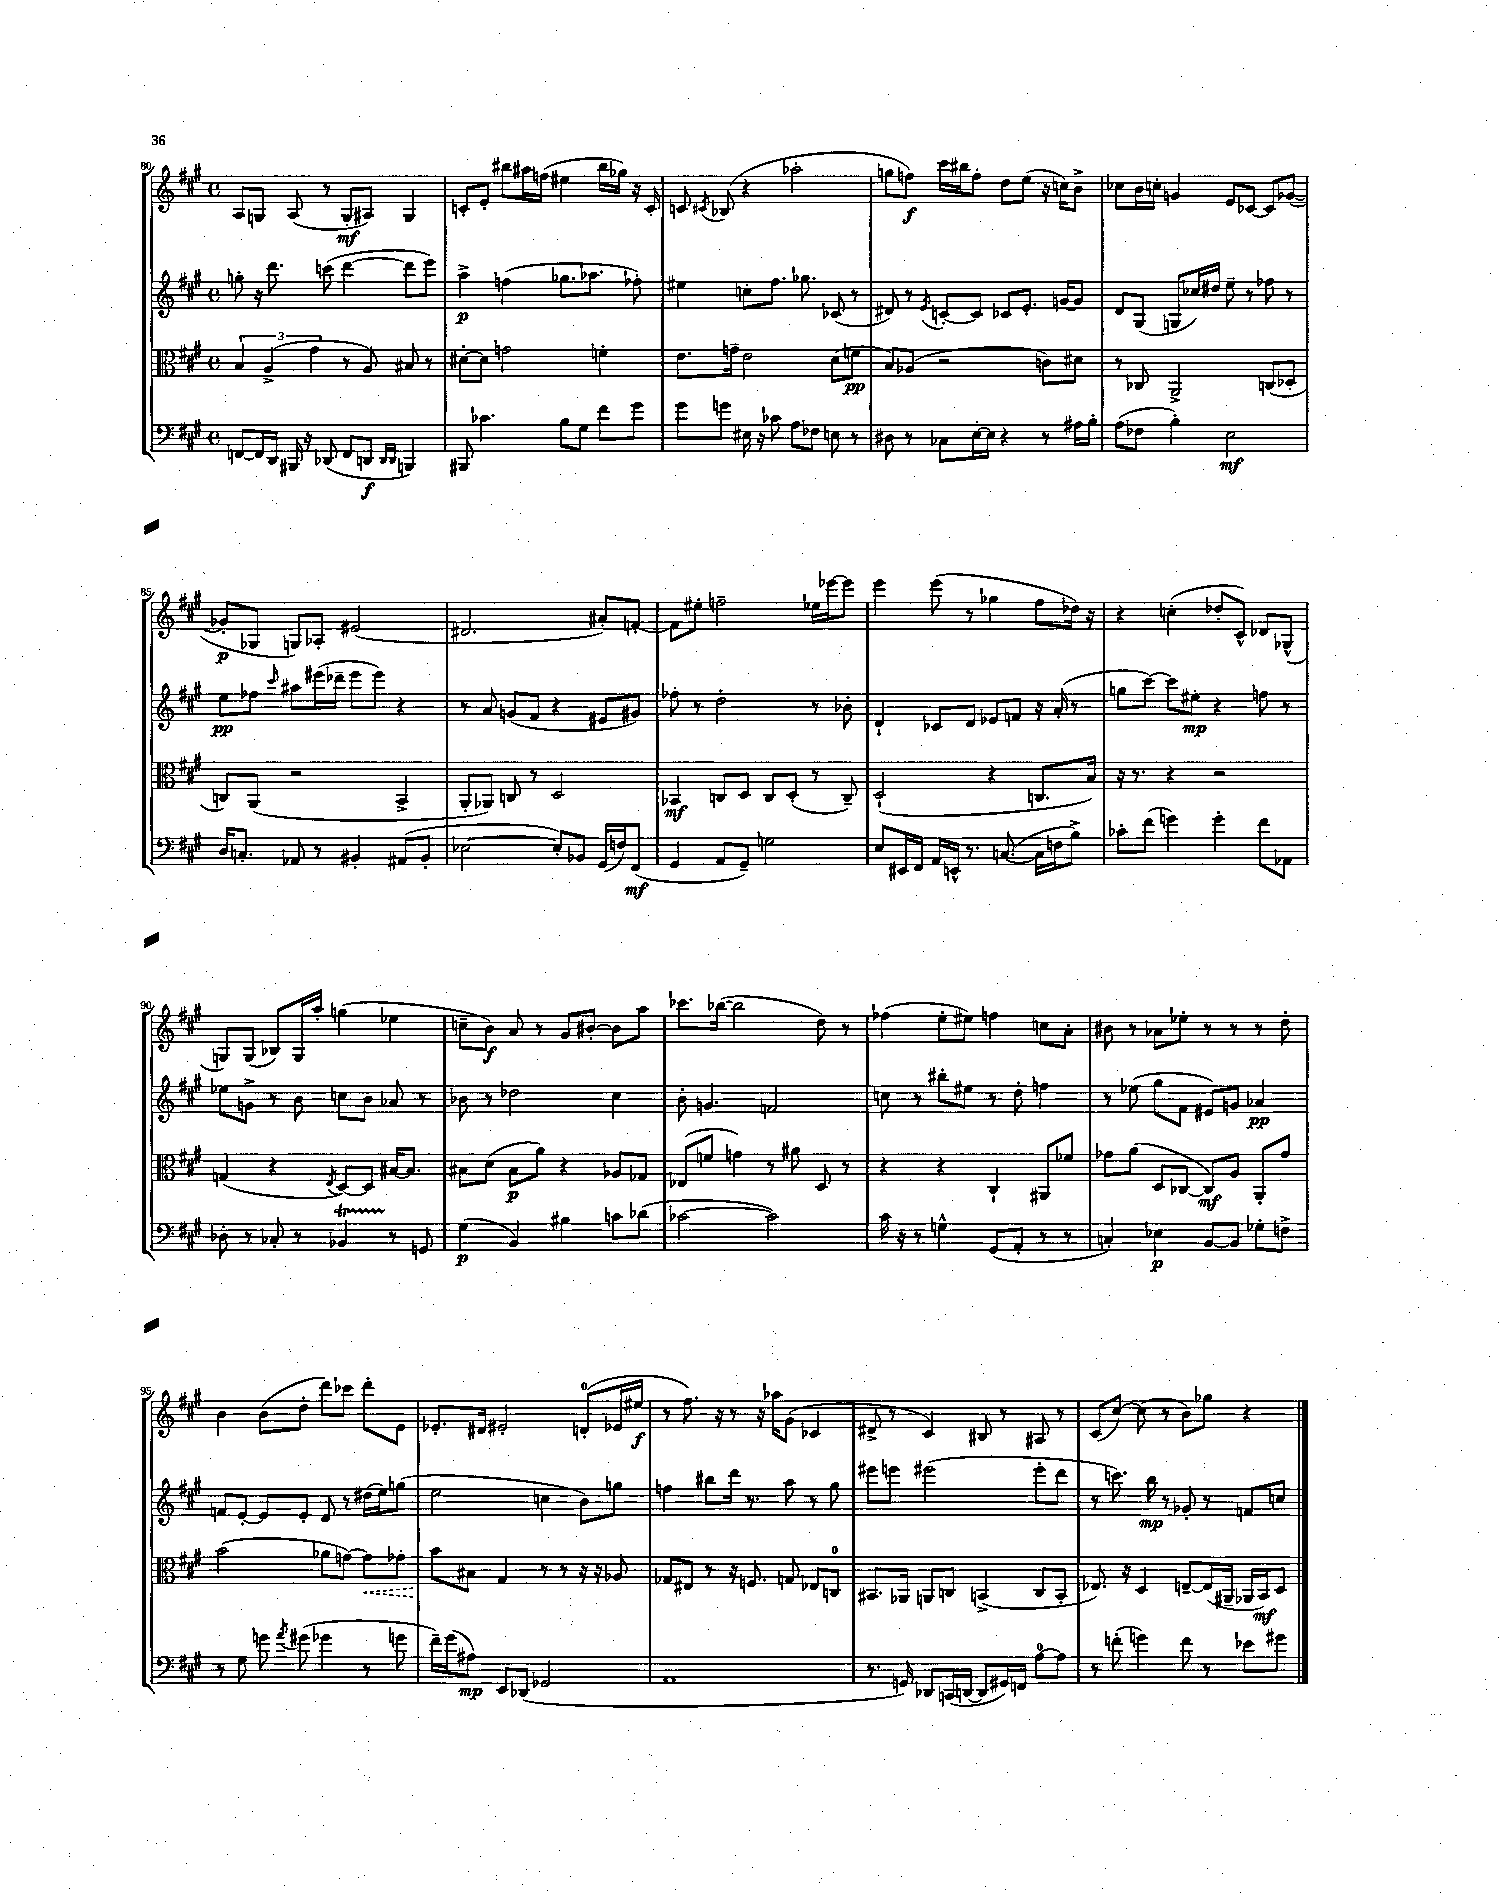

**kern	**kern	**kern	**kern
*staff4	*staff3	*staff2	*staff1
*clefF4	*clefC3	*clefG2	*clefG2
*k[f#c#g#]	*k[f#c#g#]	*k[f#c#g#]	*k[f#c#g#]
*M4/4	*M4/4	*M4/4	*M4/4
*met(c)	*met(c)	*met(c)	*met(c)
[8FF	6B	8gg'	8A
16FF]	.	16r	8G
.	(6A^	.	.
16DD	.	8.ddd	.
16BBB#	.	.	(8A
16r	.	.	.
.	6g#	.	.
(8DD-	.	(8ccc	8r
8FF	8r	[4ddd	8G'
8DD	8A)	.	8A#)
16qqDD	.	.	.
16qqDD	.	.	.
4BBB)	8B#	8ddd]	4G
.	8r	8eee)	.
=	=	=	=
8BBB#	[8d#'	4aa^	8c'
4.c-	8d#]	.	8e'
.	2g	(4ff	8bb#
.	.	.	16aa#
.	.	.	(16ff
8B	.	8.gg-	4ee#
8G#	.	.	.
.	.	8.aa-	.
8f#	4f'	.	16bb#
.	.	.	16gg-)
8g#	.	8ff-')	16r
.	.	.	16c'
=	=	=	=
8g#	8.e	4ee#	8c
.	.	.	8qc#
8g	.	.	(8B-
.	16g~	.	.
16E#	2e	8cc'	4r
16r	.	.	.
8c-	.	8.ff#	.
8A	.	.	2aa-'
.	.	8.gg-	.
8F-	.	.	.
8E	(8d	(8c-	.
8r	8f	8r	.
=	=	=	=
8D#	8B)	8d#)	8gg
8r	(8A-	8r	8ff)
.	.	8qe	.
8C-	2r	[8c'	16ccc#
.	.	.	16bb#
[16E'	.	8c]	8ff'
16E]	.	.	.
4r	.	8c-	8dd
.	.	8.e'	(8ee
8r	8c)	.	16r
.	.	[16g	16cc)
16A#	8d#	8g]	8b^
16B'	.	.	.
=	=	=	=
(8A	8r	8d	8cc-
8F-	8C-	(8G#	16b
.	.	.	16cc'
4B')	2AA^	8G	4g
.	.	16cc-)	.
.	.	16dd#	.
2E	.	8ee~	8e
.	.	8r	[8c-
.	(8C	8ff-	8c-]
.	8D-'	8r	([8g-
=	=	=	=
16D	8C)	8ee	8g-']
8.C'	.	.	.
.	(8AA	8ff-	8G-
.	.	16qqccc#	.
8AA-	2r	8aa#	8G)
8r	.	(16eee#	8A-'
.	.	16ddd-~	.
4BB#'	.	8eee#	(2e#
.	.	8eee#)	.
(8AA#	4BB^	4r	.
8BB#'	.	.	.
=	=	=	=
[2E-	8AA'	8r	2.d#
.	8AA-)	8a	.
.	8C	(8g	.
.	8r	8f#	.
8E-'])	2D	4r	.
8BB-	.	.	.
(16GG#	.	8e#	8a#')
16F)	.	.	.
(8FF#	.	8g#)	[8f'
=	=	=	=
4GG#	4BB-	8ff-'	8f]
.	.	8r	8ee#'
8AA	8C	2dd'	2ff~
8GG#~)	8D	.	.
2G	8C	.	.
.	(8D'	.	.
.	8r	8r	16ee-
.	.	.	[16eee-
.	8C~)	8b-'	8eee-]
=	=	=	=
8E	(2D`	4d`	4eee
16EE#	.	.	.
16FF#	.	.	.
16AA	.	8c-	(8eee
16EE^^	.	.	.
8.r	.	8d	8r
.	4r	8e-	4gg-
([8.C	.	.	.
.	.	8f	.
16C]	8.C	16r	8ff#
16F	.	(16a'	.
8B^)	.	8r	16dd-)
.	16B)	.	16r
=	=	=	=
8c-'	16r	8gg	4r
.	8.r	.	.
(8f#	.	[8ccc#)	.
4g)	4r	8ccc#]	(4cc'
.	.	8ee#'	.
4g'	2r	4r	8dd-'
.	.	.	8c#^^)
8f#	.	8ff	8d-
8AA-	.	8r	(8G-^^
=	=	=	=
8D-'	(4G	8ee-	8G)
8r	.	8g^	(8G
8C-'	4r	8r	8B-)
8r	.	8b	16G
.	.	.	16aa'
.	8qE	.	.
4BB-	[8D)	8cc	(4gg
.	8D]	8b	.
8r	[16B#	8a-	4ee-
.	8.B#]	.	.
8GG	.	8r	.
=	=	=	=
(4G#	8B#	8b-	8cc~
.	(8d	8r	8b)
4BB)	8B#	2dd-	8a
.	8a)	.	8r
4B#	4r	.	8g#
.	.	.	[8b#'
8c	8A-	4cc#	8b#]
(8d-	8G-	.	8aa
=	=	=	=
[2c-	(8E-	8b'	8.ccc-
.	8f	4.g	.
.	.	.	([16bb-
.	4g)	.	2bb-]
2c-])	8r	2f	.
.	8a#	.	.
.	8D	.	8dd)
.	8r	.	8r
=	=	=	=
16c#	4r	8cc	(4ff-
16r	.	.	.
8r	.	8r	.
4G^^	4r	8bb#'	8ee'
.	.	8ee#	8ee#)
(8GG#	4C#`	8r	4ff
8AA'	.	8dd'	.
8r	8AA#	4ff	8cc
8r	8f-	.	8a'
=	=	=	=
4C')	8g-	8r	8b#
.	(8a	(8ee-	8r
4E-	8D	8gg#	8a-
.	[8C-	8f#	8ee-'
[8BB	8C-])	8e#)	8r
8BB]	8A	8g	8r
8G-'	8AA'	4a-	8r
8F^	8g-	.	8dd'
=	=	=	=
8r	(2b	8f	4b
8G#	.	[8e'	.
8g	.	8e]	(8b
8qa	.	.	.
(8g#	.	8e'	8dd'
4g-	8a-	8d	8ddd)
.	[8g)	8r	8ccc-
8r	8g]	(16dd#	8ddd'
.	.	16ee)	.
8g	8g-'	(8gg	8e
=	=	=	=
16f#~)	8b	2ee	8.e-'
(16g#	.	.	.
8A#)	8B#	.	.
.	.	.	16d#
8EE	4G#	.	2e#'
(8DD-	.	.	.
2GG-	8r	4cc	.
.	8r	.	.
.	16r	8b)	(8d'
.	16r	.	.
.	8A-	8gg	16e-
.	.	.	16ee#
=	=	=	=
1AA	8G-	4ff	8r
.	8E#	.	8.ff#)
.	8r	8bb#	.
.	.	.	16r
.	16r	16ddd	8r
.	8.F	8.r	.
.	.	.	16r
.	.	.	16aa-
.	8G	8aa	(8g#
.	8E-	8r	4c-
.	8C	8gg#	.
=	=	=	=
8.r	8.BB#	8eee#	8d#^
.	.	8eee	8r
16GG)	16AA-	.	.
8DD-	8AA	(2eee#	4c#)
(16CC	8C	.	.
[16DD	.	.	.
8DD]	(4BB^	.	8B#
16GG#)	.	.	8r
16FF	.	.	.
[8A	8C	8eee#'	8A#
8A]	8BB'	8ddd	8r
=	=	=	=
8r	8.E-)	8r	(8c#
(8f'	.	8.ccc)	[8cc#)
.	16r	.	.
4g)	4D	.	(8cc#]
.	.	16bb	.
.	.	8r	8r
8f	[8E~	8g-'	8b)
8r	(16E]	8r	8gg-
.	16AA#~	.	.
8e-	16AA-	8f	4r
.	16BB)	.	.
8g#	8D	8cc	.
==	==	==	==
*-	*-	*-	*-
